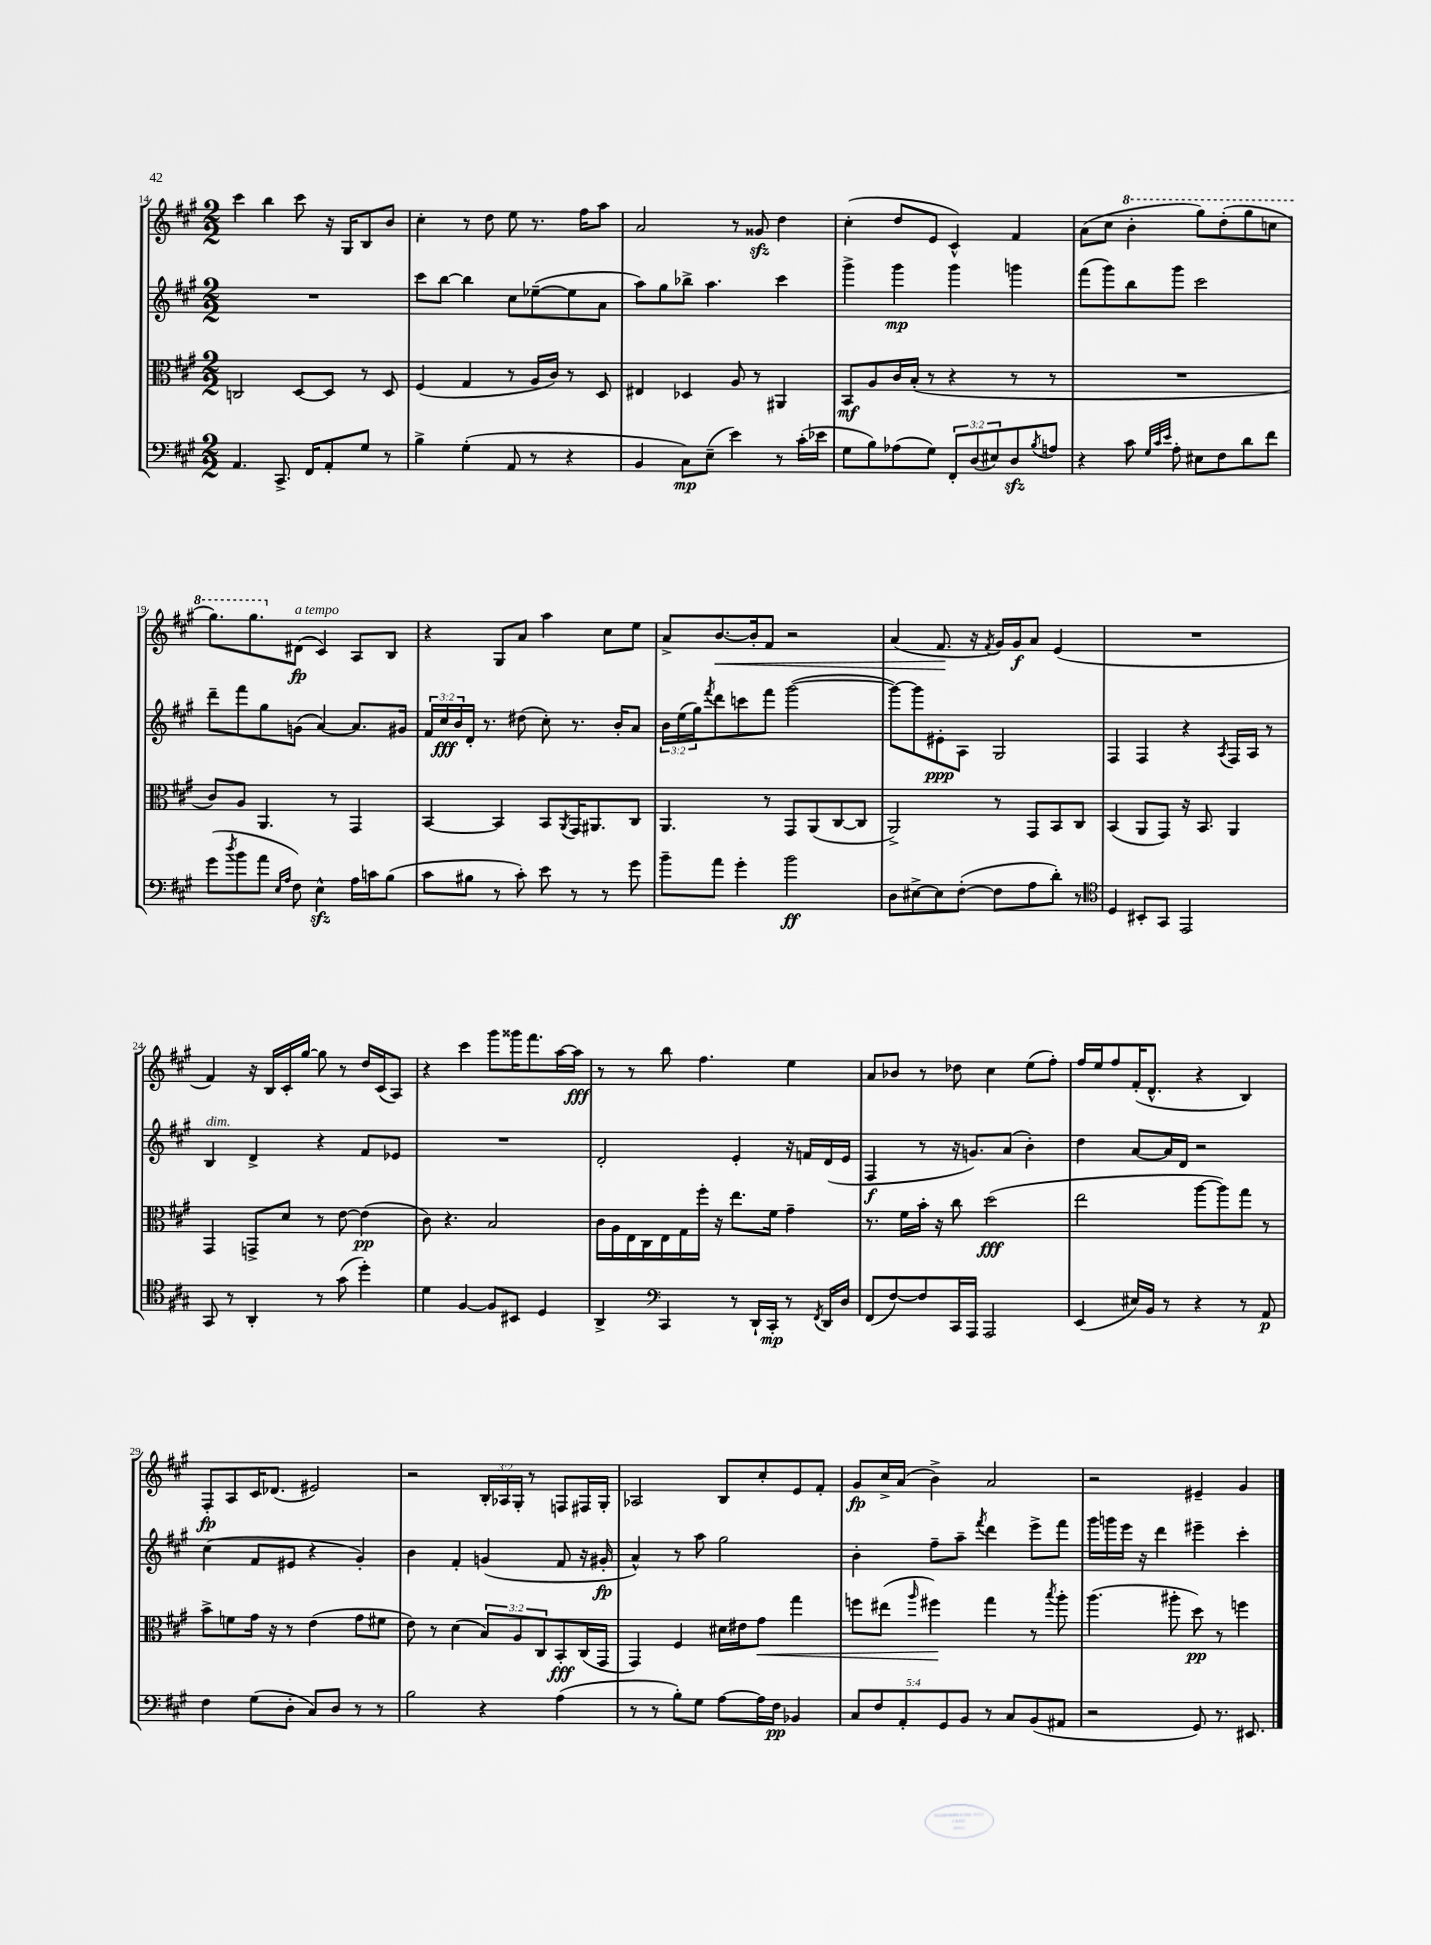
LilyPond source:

<<
\new StaffGroup <<
\new Staff = "s0" {
    \clef treble \key a \major \numericTimeSignature \time 2/2 \override Staff.TupletNumber.text = #tuplet-number::calc-fraction-text
    cis'''4 b''4 cis'''8 r16 gis16 b8 b'8 |
    cis''4-. r8 d''8 e''8 r8. fis''16 a''8 |
    a'2 r8 gisis'8\sfz d''4 |
    cis''4-.( d''8 e'8 cis'4-^) fis'4 |
    a'8( cis''8 \ottava #1 b''4-. gis'''8) d'''8-.( gis'''8 c'''8 |
    gis'''8.) gis'''8. \ottava #0 dis'8\fp^\markup { \italic "a tempo" }( cis'4) a8 b8 |
    r4 gis8 a'8 a''4 cis''8 e''8 |
    a'8-> b'8.~\< b'16-. fis'8 r2 |
    a'4( fis'8.\! r16 \acciaccatura { fis'8 } gis'16) gis'16\f a'8 e'4( |
    R1 |
    fis'4) r16 b16 cis'16-. gis''16~ gis''8 r8 d''16 cis'16( a8) |
    r4 cis'''4 gis'''8 gisis'''16 fis'''8. a''16~ a''16\fff |
    r8 r8 b''8 fis''4. e''4 |
    a'8 bes'8 r8 des''8 cis''4 e''8( fis''8-.) |
    fis''16 e''16 fis''8 fis'16-.( d'8.-^ r4 b4) |
    fis8-.\fp a8 cis'16 des'8.( eis'2) |
    r2 \tuplet 3/2 { b16-. aes16 gis16-. } r8 f8 fis16 gis16-. |
    aes2 b8 cis''8-. e'8 fis'8-. |
    gis'8\fp cis''16-> a'16( b'4->) a'2 |
    r2 eis'4-- gis'4 \bar "|." |
}
\new Staff = "s1" {
    \clef treble \key a \major \numericTimeSignature \time 2/2 \override Staff.TupletNumber.text = #tuplet-number::calc-fraction-text
    R1 |
    cis'''8 b''8~ b''4 cis''8 ees''8~--( ees''8 a'8 |
    a''8) gis''8 bes''8-> a''4. cis'''4 |
    gis'''4-> gis'''4\mp gis'''4 g'''4 |
    fis'''8( gis'''8) b''8 gis'''8 cis'''2 |
    d'''8-- fis'''8 gis''8 g'8( a'4~) a'8. gis'16 |
    \tuplet 3/2 { fis'16 cis''16\fff b'16 } d'16-. r8. dis''8( cis''8-.) r8. b'16-. a'8 |
    \tuplet 3/2 { b'16 e''16( gis''16) } \acciaccatura { fis'''8 } d'''8 c'''8 fis'''8 gis'''2~( |
    gis'''8~) gis'''8 eis'8-.\ppp a8 gis2 |
    fis4 fis4 r4 \acciaccatura { a8 } fis16 a16 r8 |
    b4^\markup { \italic "dim." } d'4-> r4 fis'8 ees'8 |
    R1 |
    d'2-. e'4-. r16 f'16 d'16( e'16 |
    fis4\f r8 r16 g'8.) a'8( b'4-.) |
    d''4 a'8~ a'16 d'16 r2 |
    cis''4( fis'8 eis'8 r4 gis'4-.) |
    b'4 fis'4-. g'4( fis'8 r16 gis'16-.\fp |
    a'4-^) r8 a''8 gis''2 |
    b'4-. fis''8-- a''8-- \acciaccatura { fis'''8 } d'''4 e'''8-> fis'''8 |
    gis'''16 g'''16 e'''16 r16 d'''4 eis'''4-- cis'''4-. \bar "|." |
}
\new Staff = "s2" {
    \clef alto \key a \major \numericTimeSignature \time 2/2 \override Staff.TupletNumber.text = #tuplet-number::calc-fraction-text
    c2 d8~ d8 r8 d8 |
    fis4( gis4 r8 a16 cis'16) r8 d8 |
    eis4 des4 a8 r8 ais,4 |
    b,8\mf a8 cis'16 b16-.( r8 r4 r8 r8 |
    R1 |
    cis'8) a8 a,4. r8 gis,4 |
    b,4~ b,4 b,8 \acciaccatura { a,8 } gis,16 ais,8. cis8 |
    a,4. r8 gis,8 a,8( cis8~ cis8 |
    a,2->) r8 gis,8 b,8 cis8 |
    b,4( a,8 gis,8) r16 b,8. a,4 |
    gis,4 g,8-> d'8 r8 e'8~ e'4\pp( |
    cis'8) r4. b2 |
    cis'16 a16 e16 cis16 e16 gis16 fis''16-. r16 e''8. fis'16 gis'4-- |
    r8. fis'16 b'16-. r16 cis''8 d''2\fff( |
    e''2 a''8~ a''8) gis''8 r8 |
    b'8-> f'8 gis'16 r16 r8 e'4( gis'8 fis'8 |
    e'8) r8 d'4( \tuplet 3/2 { b8) a8 cis8 } b,8-.\fff cis16( gis,16 |
    gis,4) fis4 dis'16 eis'16 gis'8\< gis''4 |
    f''8 eis''8( \grace { a''16 } fis''4\!) gis''4 r8 \acciaccatura { b''8 } a''8-. |
    a''4.( ais''8-. d''8\pp) r8 f''4 \bar "|." |
}
\new Staff = "s3" {
    \clef bass \key a \major \numericTimeSignature \time 2/2 \override Staff.TupletNumber.text = #tuplet-number::calc-fraction-text
    a,4. cis,8.-> fis,16 a,8-. gis8 r8 |
    b4-> gis4-.( a,8 r8 r4 |
    b,4 cis8\mp) e8--( e'4) r8 cis'16-.( ees'16 |
    gis8 b8) aes8( gis8) \tuplet 3/2 { fis,8-. d8( eis8) } d8\sfz \acciaccatura { b8 } a8 |
    r4 cis'8 \grace { gis32 cis'32 e'32 } a8-. eis8 fis8 d'8 fis'8 |
    gis'8( \acciaccatura { d''8 } b'8 a'8 \grace { e16 a16 } fis8) e4-^\sfz a16 c'16 b8( |
    cis'8 bis8 r8 cis'8-.) e'8 r8 r8 gis'8 |
    b'8-- a'8 gis'4-. b'2\ff |
    d8 eis8~-> eis8 fis8~-.( fis8 a8 d'8-.) r8 |
    \clef tenor d4 bis,8-. gis,8 e,2 |
    gis,8 r8 a,4-. r8 gis'8( d''4-.) |
    d'4 fis4~ fis8 bis,8 d4 |
    a,4-> \clef bass cis,4 r8 d,16-! cis,16-.\mp r8 \acciaccatura { fis,8 } d,16 d16 |
    fis,8( fis8~) fis8 cis,16 a,,16 a,,2 |
    e,4( eis16) b,16 r8 r4 r8 a,8\p |
    fis4 gis8( d8-. cis8) d8 r8 r8 |
    b2 r4 a4( |
    r8 r8 b8-.) gis8 a8~ a16 fis16\pp bes,4 |
    \tuplet 5/4 { cis8 fis8 a,8-. gis,8 b,8 } r8 cis8 b,8( ais,8 |
    r2 gis,8) r8. eis,8. \bar "|." |
}
>>
>>
\layout { \context { \Score currentBarNumber = #14 } }
